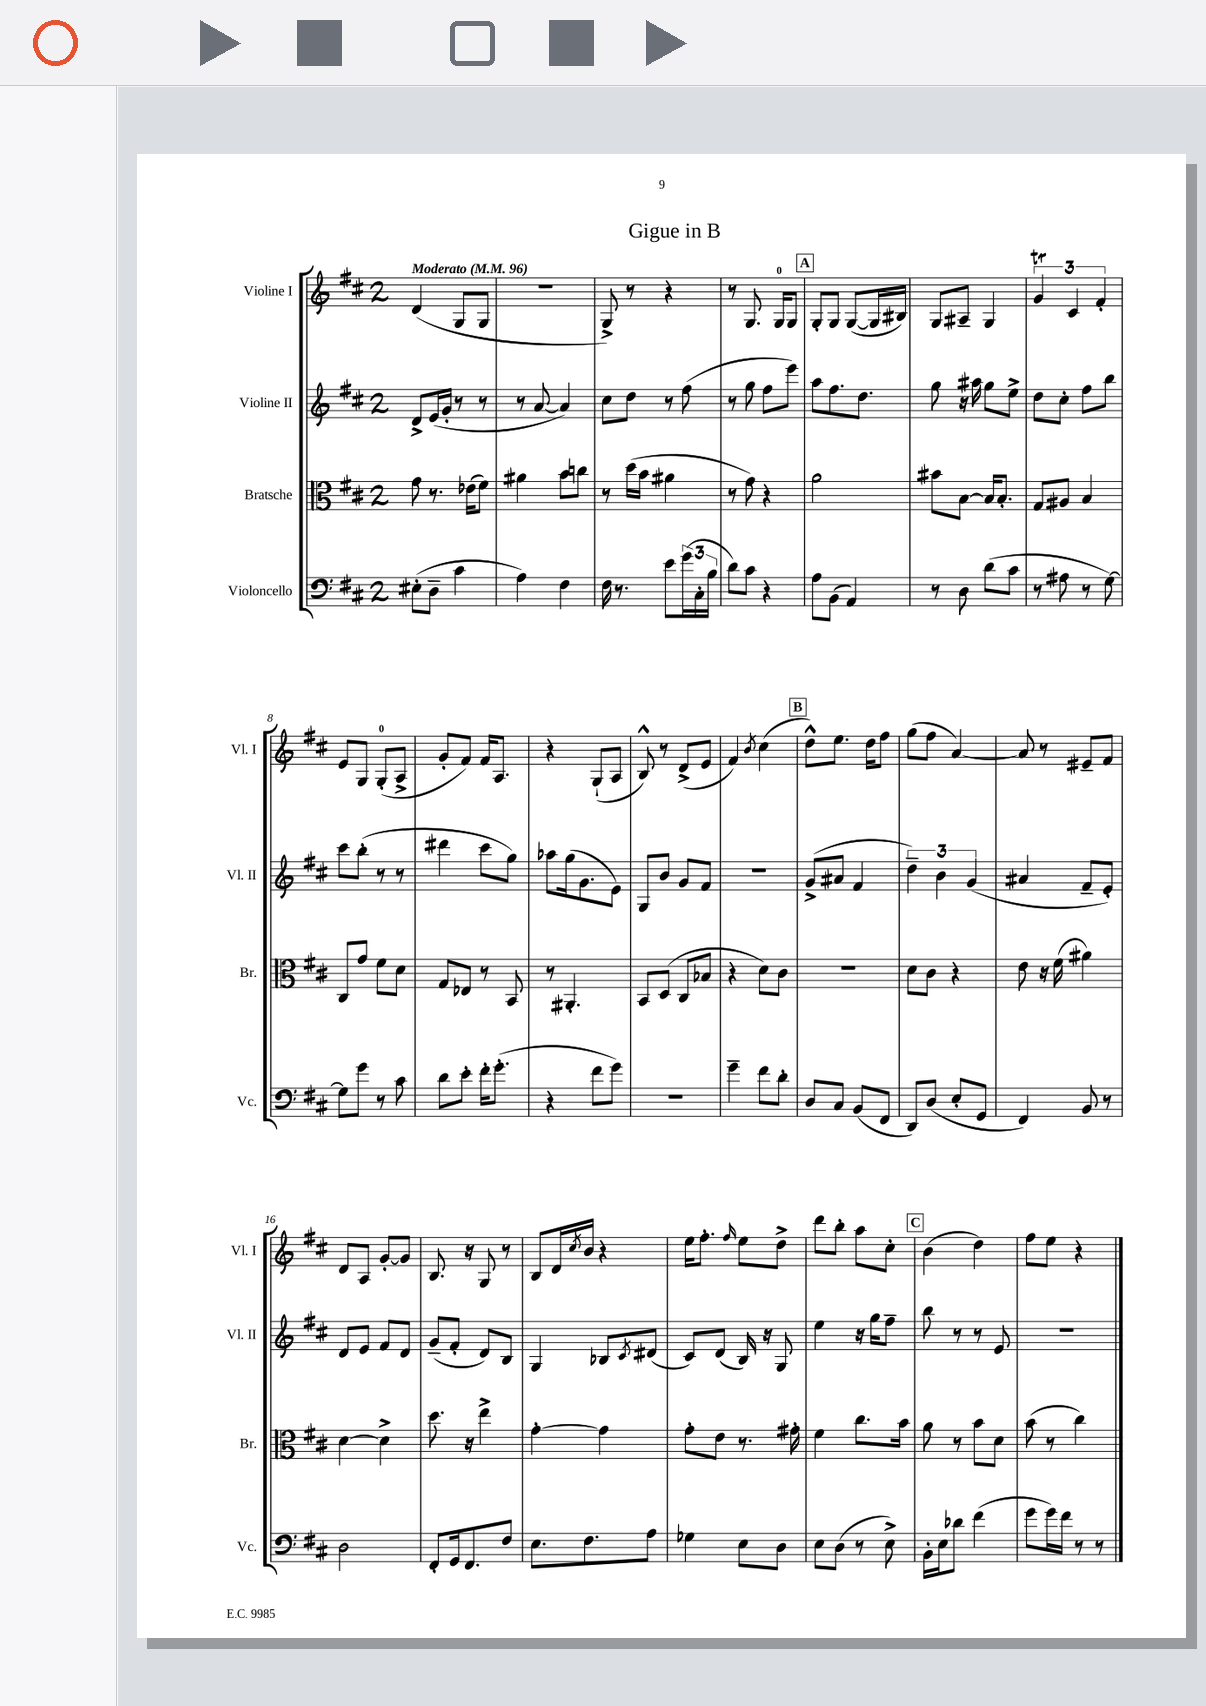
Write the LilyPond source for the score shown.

\header { title = "Gigue in B" }
<<
\new StaffGroup <<
\new Staff = "s0" \with { instrumentName = "Violine I" shortInstrumentName = "Vl. I" } {
    \clef treble \key d \major \once \override Staff.TimeSignature.style = #'single-digit \time 2/4 \tempo "Moderato" 4 = 96
    d'4( g8 g8 |
    R2 |
    g8->) r8 r4 |
    r8 g8. g16-0 g8 |
    \mark \markup { \box "A" } g8-. g8 g8~( g16 bis16) |
    g8 ais8-- g4 |
    \tuplet 3/2 { g'4\trill cis'4 fis'4-. } |
    e'8 g8 g8-0-.( a8-> |
    g'8-. fis'8) fis'16 a8. |
    r4 g8-!( a8 |
    b8-^) r8 d'8->( e'8 |
    fis'4) \acciaccatura { b'8 } cis''4( |
    \mark \markup { \box "B" } d''8-^) e''8. d''16 fis''8 |
    g''8( fis''8 a'4~) |
    a'8 r8 eis'8-- fis'8 |
    d'8 a8 g'8~-. g'8 |
    b8. r16 g8 r8 |
    b8 d'16 \acciaccatura { cis''8 } b'16 r4 |
    e''16 fis''8.-. \grace { fis''16 } e''8 d''8-> |
    d'''8 b''8-. a''8 cis''8-. |
    \mark \markup { \box "C" } b'4( d''4) |
    fis''8 e''8 r4 \bar "|." |
}
\new Staff = "s1" \with { instrumentName = "Violine II" shortInstrumentName = "Vl. II" } {
    \clef treble \key d \major \once \override Staff.TimeSignature.style = #'single-digit \time 2/4
    d'8-> e'16( g'16-. r8 r8 |
    r8 a'8~ a'4) |
    cis''8 d''8 r8 fis''8( |
    r8 g''8 fis''8 e'''8) |
    \mark \markup { \box "A" } a''8 fis''8. d''8. |
    g''8 r16 ais''16 g''8 e''8-> |
    d''8 cis''8-. fis''8 b''8 |
    cis'''8 b''8-.( r8 r8 |
    dis'''4 cis'''8 g''8) |
    aes''8 g''16( g'8. e'8) |
    g8 b'8 g'8 fis'8 |
    R2 |
    \mark \markup { \box "B" } g'8->( ais'8 fis'4 |
    \tuplet 3/2 { d''4--) b'4 g'4( } |
    ais'4 fis'8-- e'8-.) |
    d'8 e'8 fis'8 d'8 |
    g'8--( fis'8-. d'8) b8 |
    g4 bes8 \acciaccatura { cis'8 } dis'8( |
    cis'8) d'8( b16) r16 g8 |
    e''4 r16 g''16 fis''8-- |
    \mark \markup { \box "C" } b''8 r8 r8 e'8 |
    R2 \bar "|." |
}
\new Staff = "s2" \with { instrumentName = "Bratsche" shortInstrumentName = "Br." } {
    \clef alto \key d \major \once \override Staff.TimeSignature.style = #'single-digit \time 2/4
    g'8 r8. ees'16( fis'8) |
    ais'4 b'8 c''8 |
    r8 d''16( b'16 ais'4 |
    r8 g'8) r4 |
    \mark \markup { \box "A" } a'2 |
    bis'8 b8~ b16 b8.-. |
    g8 ais8 b4 |
    cis8 g'8 fis'8 d'8 |
    g8 ees8 r8 b,8 |
    r8 ais,4.-. |
    b,8 d8( cis8 bes8 |
    r4 d'8) cis'8 |
    \mark \markup { \box "B" } r2 |
    d'8 cis'8 r4 |
    e'8 r16 fis'16( ais'4) |
    d'4~ d'4-> |
    d''8. r16 e''4-> |
    g'4~-. g'4 |
    g'8-. e'8 r8. gis'16-. |
    fis'4 cis''8. b'16 |
    \mark \markup { \box "C" } a'8 r8 b'8 d'8 |
    b'8( r8 cis''4) \bar "|." |
}
\new Staff = "s3" \with { instrumentName = "Violoncello" shortInstrumentName = "Vc." } {
    \clef bass \key d \major \once \override Staff.TimeSignature.style = #'single-digit \time 2/4
    eis8-.( d8-- cis'4 |
    a4) fis4 |
    fis16 r8. e'8 \tuplet 3/2 { g'16( cis16-. b16 } |
    d'8) cis'8 r4 |
    \mark \markup { \box "A" } a8 b,8( a,4) |
    r8 d8 d'8( cis'8 |
    r8 ais8 r8 g8~) |
    g8 g'8 r8 cis'8 |
    d'8 e'8-. fis'16-. g'8.-.( |
    r4 fis'8 g'8) |
    r2 |
    g'4-- fis'8 d'8-. |
    \mark \markup { \box "B" } d8 cis8 b,8( fis,8 |
    d,8) d8( e8-. g,8 |
    fis,4) b,8 r8 |
    d2 |
    fis,8-. g,16 fis,8. fis8 |
    e8. fis8. a8 |
    ges4 e8 d8 |
    e8 d8( r8 e8->) |
    \mark \markup { \box "C" } b,16-. e16 des'8 fis'4( |
    g'8 g'16) fis'16 r8 r8 \bar "|." |
}
>>
>>
